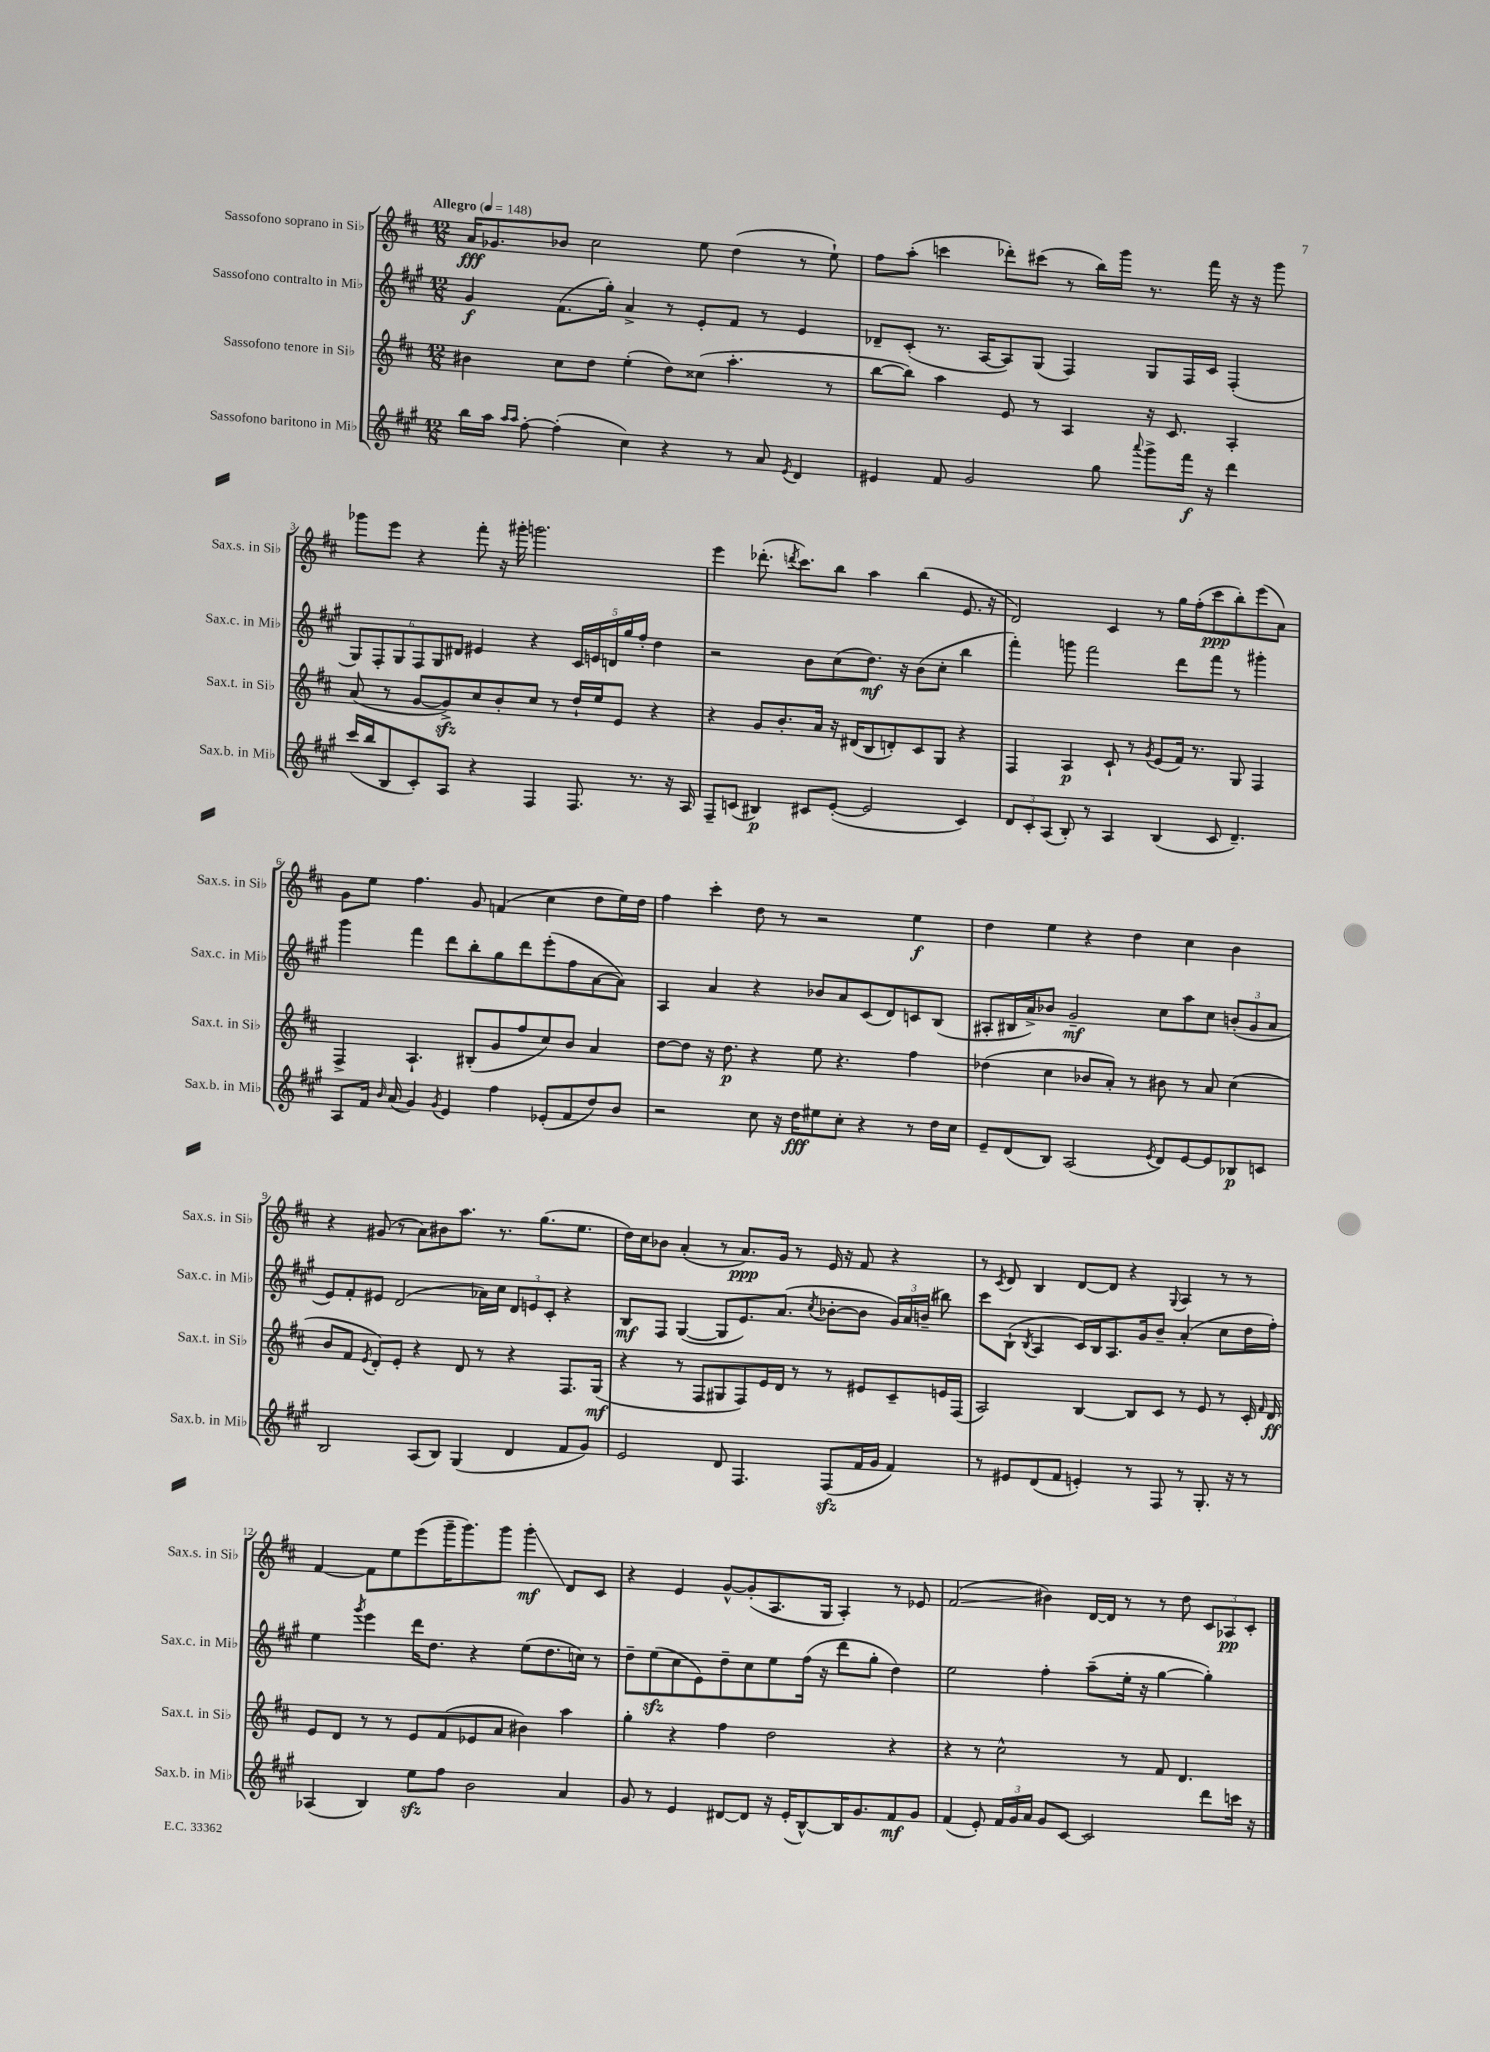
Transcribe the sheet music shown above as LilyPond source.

<<
\new StaffGroup <<
\new Staff = "s0" \with { instrumentName = "Sassofono soprano in Sib" shortInstrumentName = "Sax.s. in Sib" } {
    \clef treble \key d \major \numericTimeSignature \time 12/8 \tempo "Allegro" 4 = 148
    \autoBeamOff a'16[\fff ges'8. bes'8] cis''2 e''8 d''4( r8 e''8-!) |
    fis''8[ a''8]-.( c'''4 des'''8[-.) cis'''8]( r8 b''16[) g'''16] r8. fis'''16 r16 r16 g'''8 |
    ges'''8[ e'''8] r4 fis'''8-. r16 gis'''16-. g'''2. |
    e'''4 des'''8.-.( \acciaccatura { d'''8 } cis'''8.[) b''8] a''4 b''4( e'8. r16 |
    d'2) cis'4 r8 g''16[ fis''16-.( cis'''8\ppp b''8-.) e'''8( a'8]) |
    g'8[ e''8] fis''4. g'8 f'4( cis''4 d''8[ e''16) d''16] |
    fis''4 cis'''4-. d''8 r8 r2 e''4\f |
    d''4 e''4 r4 d''4 cis''4 b'4 |
    r4 gis'8( r8 a'8[) bis'8 a''8.] r8. g''8.[( e''8.] |
    d''16[) cis''16 bes'8] a'4-.( r8 a'8.[\ppp) g'16] r8 e'16 r16 fis'8 r4 |
    r8 \acciaccatura { cis'8 } d'8 b4 d'8[~ d'8] r4 \appoggiatura { g8 } a4 r8 r8 |
    fis'4~ fis'8[ e''8 e'''8( g'''16-- g'''8.) g'''8] g'''4-.\glissando\mf d'8[ cis'8] |
    r4 e'4 g'8[~-^ g'8-.( a8. g16] a4-.) r8 ees'8 |
    fis'2\glissando( bis'4) d'16[~ d'16] r8 r8 d''8 \tuplet 3/2 { cis'8[ aes8\pp cis'8]-. } \bar "|." |
}
\new Staff = "s1" \with { instrumentName = "Sassofono contralto in Mib" shortInstrumentName = "Sax.c. in Mib" } {
    \clef treble \key a \major \numericTimeSignature \time 12/8
    \autoBeamOff gis'4\f fis'8.[( gis''16]-.) a'4-> r8 e'8[-. fis'8] r8 e'4 |
    des'8[-- cis'8]-.( r8. a16[~ a8) gis8]( fis4) gis8[ fis16 cis'16] fis4-.( |
    \tuplet 6/4 { gis8[) fis8-. gis8 fis8 gis8 dis'8] } eis'4 r4 \tuplet 5/4 { cis'16[ e'16 d'16 gis''16 fis''16]-. } d''4 |
    r2 b'8[ cis''8( d''8.]\mf) r16 b'8[( cis''8]-. b''4 |
    fis'''4-.) g'''8 fis'''2 d'''8[ fis'''8] r8 gis'''4-. |
    gis'''4 fis'''4 d'''8[ b''8-. gis''8 d'''8 e'''8-.( fis''8 a'8~ a'8]) |
    a4 a'4 r4 bes'8[ a'8 cis'8( d'8) c'8 b8]( |
    ais8[-. bis16 a'16->) bes'8] gis'2--\mf cis''8[ a''8 cis''8] \tuplet 3/2 { b'8[-.( gis'8 a'8] } |
    e'8[) fis'8-. eis'8] d'2( aes'16[) cis''16] \tuplet 3/2 { d'8[ e'8 cis'8]-. } r4 |
    b8[\mf fis8] gis4~( gis8[ e'8.) a'8.]( \acciaccatura { cis''8 } bes'8[~-. bes'8] \tuplet 3/2 { gis'16[) a'16 b'16]--( } bis''8) |
    cis'''8[ b8]-!( \acciaccatura { b8 } a4 cis'16[) b16 a8. gis'16 b'8]-- a'4-.( cis''8[ d''16 fis''16]-.) |
    e''4 \acciaccatura { gis'''8 } e'''4 d'''16[ d''8.] r4 e''8[( d''8. c''16]) r8 |
    d''8[-- e''8\sfz( cis''8 e'8) d''8-- cis''8 e''8 fis''16]( r16 d'''8[ gis''8]-. d''4) |
    e''2 fis''4-. a''8[--( e''16]-. r16 gis''4~ gis''4-.) \bar "|." |
}
\new Staff = "s2" \with { instrumentName = "Sassofono tenore in Sib" shortInstrumentName = "Sax.t. in Sib" } {
    \clef treble \key d \major \numericTimeSignature \time 12/8
    \autoBeamOff bis'4 cis''8[ d''8] e''4-.( d''8[) cisis''8]( a''4.-. r8 |
    b''8[~ b''8]) a''4 e'8 r8 a4 r16 cis'8. a4-. |
    a'8( r8 g'8[~ g'8->\sfz) cis''8 b'8-. cis''8] r8 d''16[-! e''16 e'8] r4 |
    r4 g'8[ b'8.-. a'16] r16 dis'16[( b8 d'8-.) cis'8 g8] r4 |
    fis4 a4\p cis'8-! r8 \acciaccatura { g'8 } e'8[( fis'16]) r8. g8 fis4 |
    fis4-> a4.-! bis8[-.( g'8 fis''8 cis''8) b'8] a'4 |
    d''8[~ d''8] r16 d''8.\p r4 e''8 r4. fis''4 |
    des''4( cis''4 bes'8[ a'8]-.) r8 bis'8 r8 a'8 cis''4( |
    b'8[ fis'8] \acciaccatura { e'8 } d'8[-.) e'8]-. r4 d'8 r8 r4 fis8.[ g16]\mf( |
    r4 r8 fis8[ gis8 fis8) e'16 d'16] r8 r8 eis'8[ cis'8-- e'16 fis16]( |
    a2) b4~ b8[ cis'8] r8 e'8 r8 cis'16-. \grace { fis'16 } d'16\ff |
    e'8[ d'8] r8 r8 e'8[ fis'8( ees'8 a'8] bis'4) a''4 |
    g''4-. r4 fis''4 d''2 r4 |
    r4 r8 cis''2-^ r8 fis'8 d'4. \bar "|." |
}
\new Staff = "s3" \with { instrumentName = "Sassofono baritono in Mib" shortInstrumentName = "Sax.b. in Mib" } {
    \clef treble \key a \major \numericTimeSignature \time 12/8
    \autoBeamOff b''16[ a''16] \grace { a''16[ a''16] } fis''8~-. fis''4-.( cis''4) r4 r8 a'8 \acciaccatura { e'8 } d'4 |
    eis'4 fis'8 gis'2 gis''8 \appoggiatura { a'''8 } gis'''8[-> fis'''16]\f r16 d'''4 |
    cis'''16[( b''16 b8 cis'8-.) a8] r4 fis4 fis8. r8. r16 a16 |
    fis8[-- c'8]( bis4\p) cis'8[ e'8]~-.( e'2 cis'4) |
    \tuplet 3/2 { d'8[ cis'8-. a8]( } b8-.) r8 a4 b4( cis'8 d'4.--) |
    a8[ fis'16] \grace { b'16 } a'16( gis'4) \acciaccatura { gis'8 } e'4 fis''4 ees'8[-.( fis'8 d''8) b'8] |
    r2 cis''8 r16 d''16[\fff eis''8 cis''8]-. r4 r8 d''16[ cis''16] |
    e'8[-- d'8( b8]) a2( \acciaccatura { e'8 } d'8[) e'8~ e'8 bes8\p c'8] |
    b2 a8[( b8]) gis4( d'4 fis'8[ gis'8]) |
    e'2 d'8 fis4. fis8[\sfz( fis'16 gis'16] fis'4) |
    r8 eis'8[ d'8( fis'8] e'4-.) r8 fis8 r8 gis8.-. r16 r8 |
    aes4( b4) e''8[\sfz fis''8] b'2 a'4 |
    gis'8 r8 e'4 dis'8[~ dis'8] r16 e'16[-.( b8~-^) b16 gis'8. fis'8\mf gis'8] |
    fis'4( e'8-.) \tuplet 3/2 { fis'16[ gis'16 a'16] } gis'8[ cis'8]~ cis'2 d'''8[ c'''16] r16 \bar "|." |
}
>>
>>
